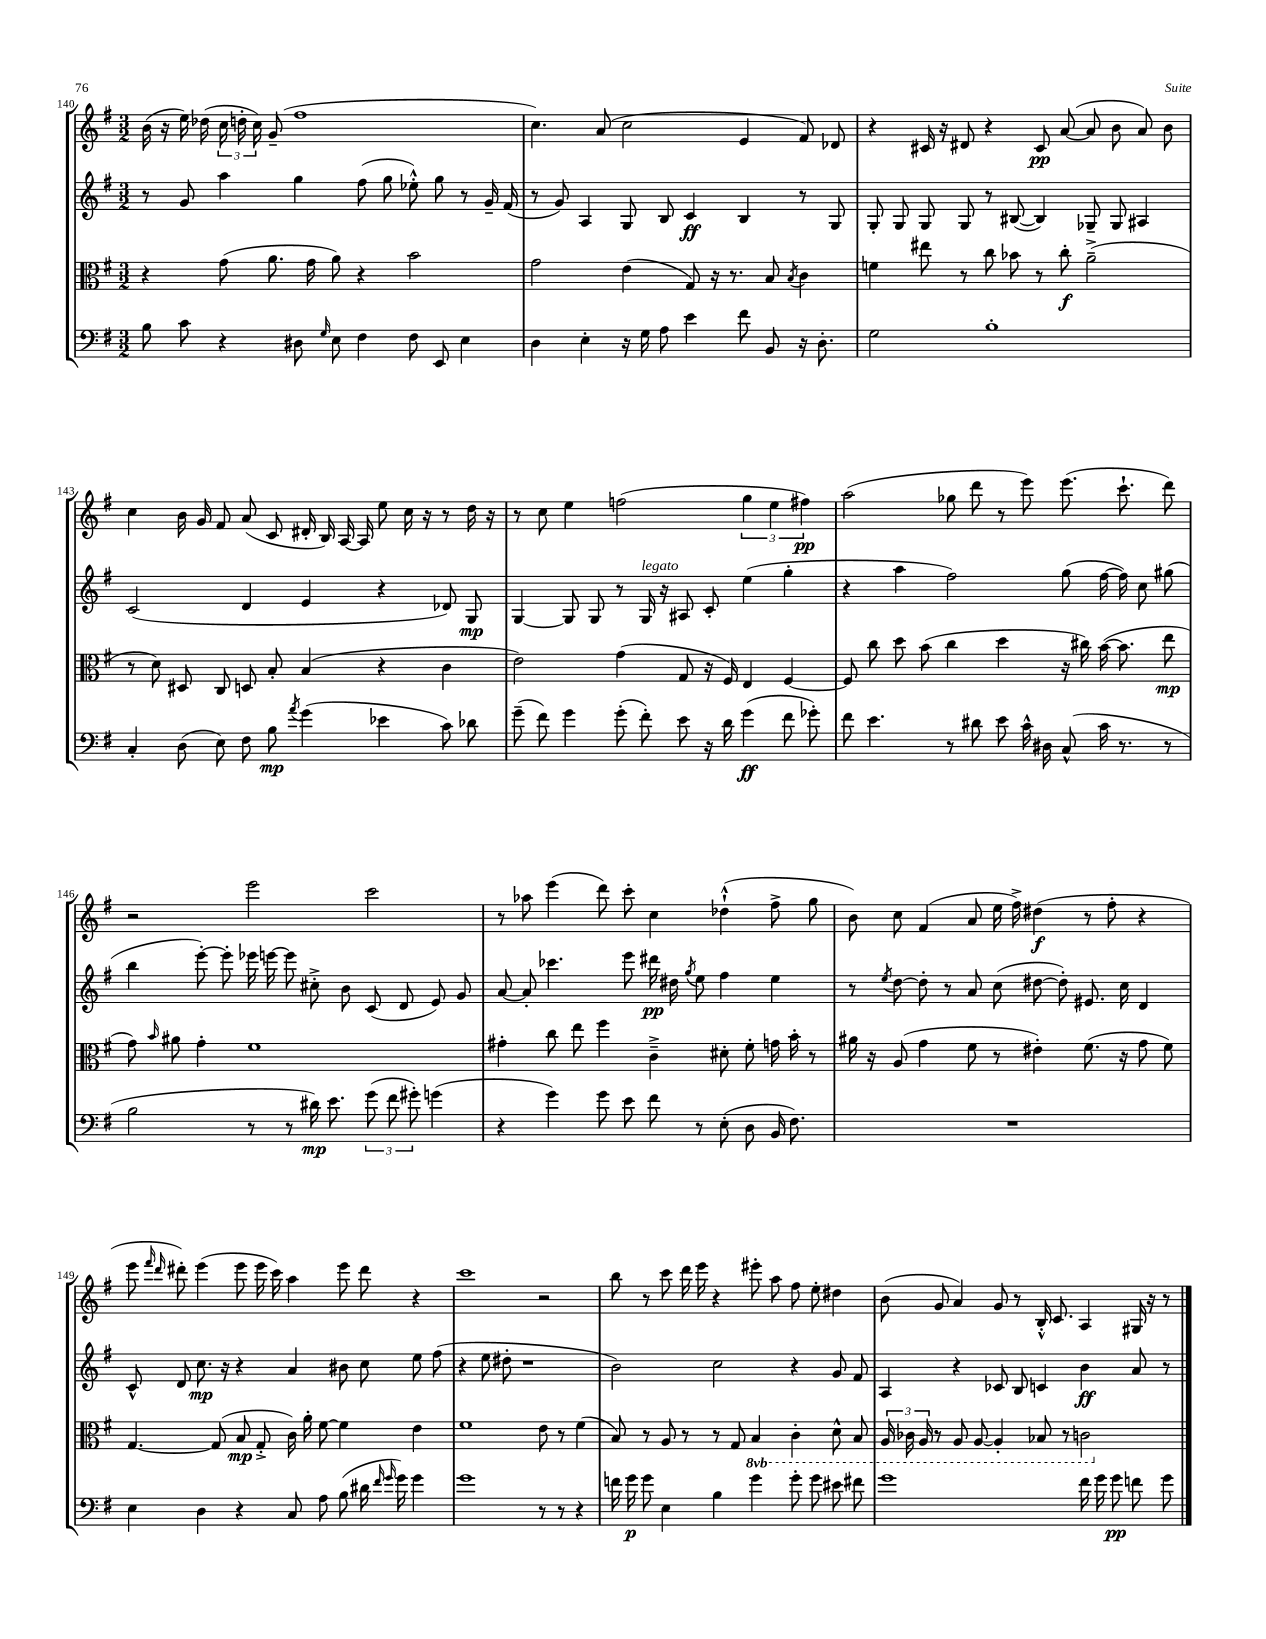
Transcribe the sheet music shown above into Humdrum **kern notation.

**kern	**kern	**kern	**kern
*staff4	*staff3	*staff2	*staff1
*clefF4	*clefC3	*clefG2	*clefG2
*k[f#]	*k[f#]	*k[f#]	*k[f#]
*M3/2	*M3/2	*M3/2	*M3/2
8B	4r	8r	(16b
.	.	.	16r
8c	.	8g	16ee)
.	.	.	(16dd-
4r	(8g	4aa	24cc
.	.	.	24dd'
.	.	.	24cc)
.	8.a	.	(8g~
8D#	.	4gg	1ff#
.	16g	.	.
16qqG	.	.	.
8E	8a)	.	.
4F#	4r	(8ff#	.
.	.	8gg	.
8F#	2b	8ee-'^^)	.
8EE	.	8gg	.
4E	.	8r	.
.	.	16g~	.
.	.	(16f#	.
=	=	=	=
4D	2g	8r	4.cc)
.	.	8g)	.
4E'	.	4A	.
.	.	.	(8a
16r	(4e	8G	2cc
16G	.	.	.
8A	.	8B	.
4e	8G)	4c	.
.	16r	.	.
.	8.r	.	.
8f#	.	4B	4e
8BB	8B	.	.
.	8qB	.	.
16r	4c	8r	8f#)
8.D'	.	.	.
.	.	8G	8d-
=	=	=	=
2G	4f	8G'	4r
.	.	8G	.
.	8ee#	8G	16c#
.	.	.	16r
.	8r	8G	8d#
1B'	8cc	8r	4r
.	8b-	([8B#	.
.	8r	4B#])	8c#
.	8cc'	.	([8a
.	(2a~^	8G-~	8a]
.	.	8G-	8b
.	.	4A#	8a)
.	.	.	8b
=	=	=	=
4C'	8r	(2c	4cc
.	8d)	.	.
(8D	8D#	.	16b
.	.	.	16g
8E)	8C	.	8f#
8F#	8D	4d	(8a
8B	8B'	.	8c
8qa	.	.	.
(4g	(4B	4e	16d#'
.	.	.	16B)
.	.	.	[16A
.	.	.	16A]
4e-	4r	4r	8ee
.	.	.	16cc
.	.	.	16r
8c)	4c	8d-)	8r
8d-	.	8G	16dd
.	.	.	16r
=	=	=	=
(8g~	2e)	[4G	8r
8f#)	.	.	8cc
4g	.	8G]	4ee
.	.	8G	.
(8g'	(4g	8r	(2ff
8f#')	.	16G	.
.	.	16r	.
8e	8G	8A#	.
16r	16r	8c'	.
16d	16F#)	.	.
(4g	4E	(4ee	6gg
.	.	.	6ee
8f#	[4F#	4gg'	.
.	.	.	6ff#)
8g-')	.	.	.
=	=	=	=
8f#	8F#]	4r	(2aa
4.e	8cc	.	.
.	8dd	4aa	.
.	(8b	.	.
8r	4cc	2ff#)	8gg-
8d#	.	.	8ddd
8e	4dd	.	8r
16c^^	.	.	8eee)
16D#	.	.	.
(8C^^	16r	(8gg	(8.eee
.	16cc#)	.	.
16c	([16b	[16ff#	.
8.r	8.b]	16ff#])	8.ccc`
.	.	8cc	.
8r	8ee	(8gg#	8ddd)
=	=	=	=
2B	8g)	4bb	2r
.	16qqb	.	.
.	8a#	.	.
.	4g'	[8eee')	.
.	.	8eee']	.
8r	1f#	16eee-	2eee
.	.	[16eee	.
8r	.	8eee]	.
16d#)	.	8cc#'^	.
8.e	.	.	.
.	.	8b	.
(12g	.	(8c	2ccc
12f#	.	.	.
.	.	8d	.
12g#')	.	.	.
(4g	.	8e)	.
.	.	8g	.
=	=	=	=
4r	4g#'	[8a	8r
.	.	8a']	8aa-
4g)	8cc	4.ccc-	(4eee
.	8ee	.	.
8g	4ff#	.	8ddd)
8e	.	8eee	8ccc'
8f#	4c~^	16ddd#	4cc
.	.	16dd#	.
.	.	8qgg	.
8r	.	8ee	.
(8E'	8d#'	4ff#	(4dd-`^^
8D	8f#'	.	.
16BB	16g	4ee	8ff#^
8.F#)	16b'	.	.
.	8r	.	8gg
=	=	=	=
1.r	16a#	8r	8b)
.	16r	.	.
.	.	8qee	.
.	(8A	[8dd	8cc
.	4g	8dd']	(4f#
.	.	8r	.
.	8f#	8a	8a
.	8r	(8cc	16ee
.	.	.	16ff#^)
.	4e#')	[8dd#	(4dd#
.	.	8dd#'])	.
.	(8.f#	8.e#	8r
.	.	.	8ff#'
.	16r	16cc	.
.	8g	4d	4r
.	8f#)	.	.
=	=	=	=
4E	[4.G	8c^^	8eee
.	.	.	16qqfff#
.	.	.	16qqddd
.	.	8d	8ddd#')
4D	.	8.cc	(4eee
.	(8G]	.	.
.	.	16r	.
4r	8B	4r	8eee
.	8G'^	.	16eee
.	.	.	16ccc)
8C	16c)	4a	4aa
.	16a'	.	.
8A	[8f#	.	.
(8B	4f#]	8b#	8eee
16d#	.	8cc	8ddd#
16qqf#	.	.	.
16qqg	.	.	.
16g)	.	.	.
4g	4e	8ee	4r
.	.	(8ff#	.
=	=	=	=
1g	1f#	4r	1ccc
.	.	8ee	.
.	.	8dd#'	.
.	.	1r	.
8r	8e	.	2r
8r	8r	.	.
4r	(4f#	.	.
=	=	=	=
16f	8B)	2b)	8bb
16g	.	.	.
8g	8r	.	8r
4E	8A	.	8ccc
.	8r	.	16ddd
.	.	.	16eee
4B	8r	2cc	4r
.	8G	.	.
4g	4BB	.	8eee#'
.	.	.	8aa
8g'	4C'	4r	8ff#
8g	.	.	8ee'
8e#	8D^^	8g	4dd#
8f#	8BB	8f#	.
=	=	=	=
1g	24AA	4A	(8b
.	24C-	.	.
.	24AA	.	.
.	8r	.	8g
.	8AA	4r	4a)
.	[8AA	.	.
.	4AA']	8c-	8g
.	.	8B	8r
.	8BB-	4c	16B'^^
.	.	.	8.c
.	8r	.	.
16f#	2C	4b	4A
16g	.	.	.
8g	.	.	.
8f	.	8a	16G#
.	.	.	16r
8g	.	8r	8r
==	==	==	==
*-	*-	*-	*-
